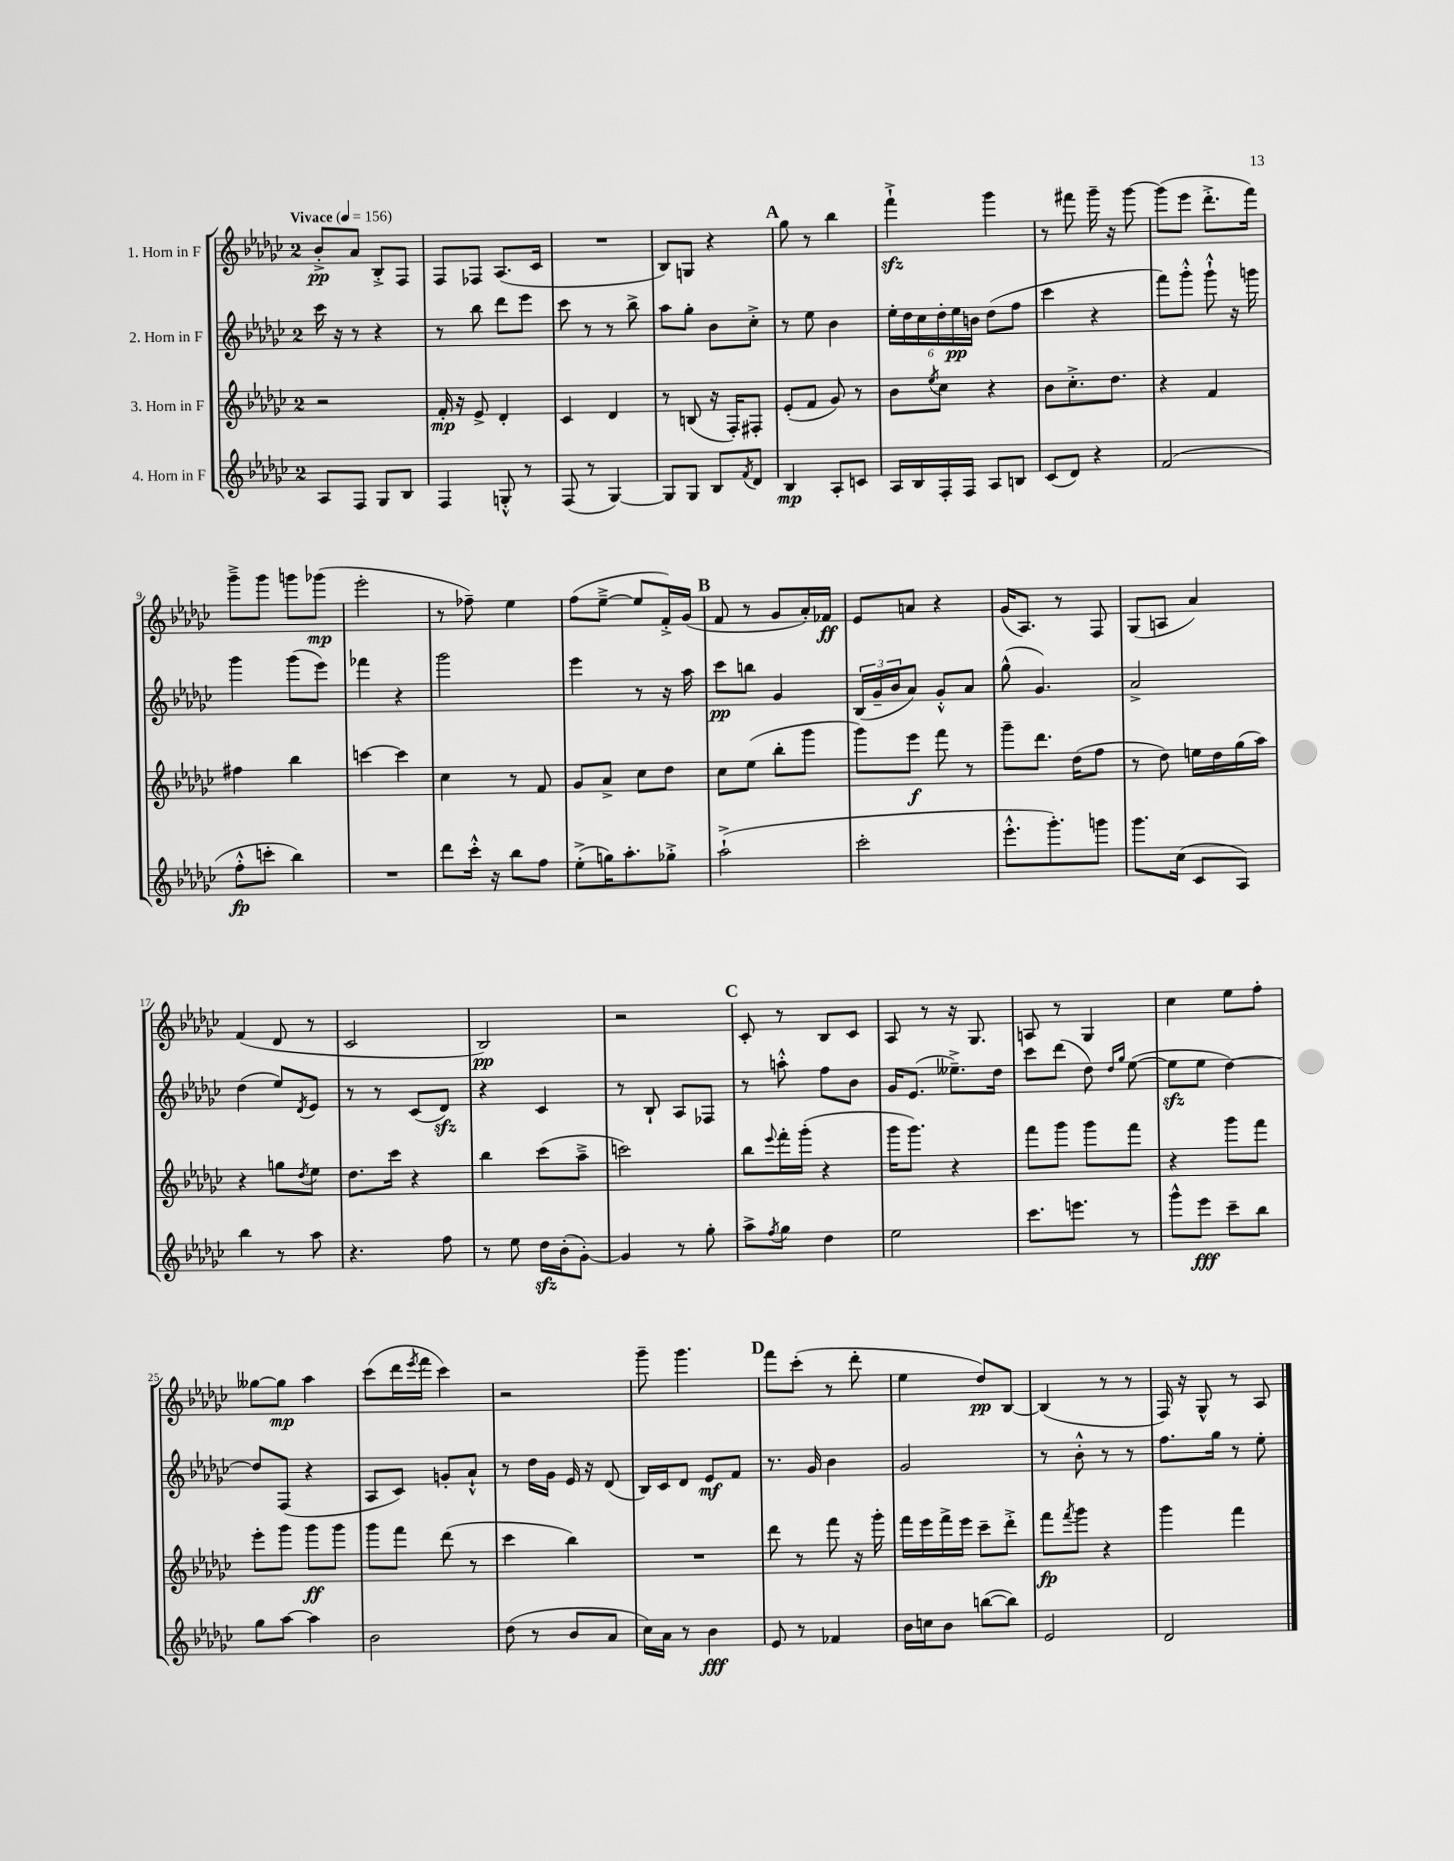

**kern	**dynam	**kern	**dynam	**kern	**dynam	**kern	**dynam
*part4	*part4	*part3	*part3	*part2	*part2	*part1	*part1
*staff4	*staff4	*staff3	*staff3	*staff2	*staff2	*staff1	*staff1
*I"4. Horn in F	*	*I"3. Horn in F	*	*I"2. Horn in F	*	*I"1. Horn in F	*
*clefG2	*	*clefG2	*	*clefG2	*	*clefG2	*
*k[b-e-a-d-g-c-]	*	*k[b-e-a-d-g-c-]	*	*k[b-e-a-d-g-c-]	*	*k[b-e-a-d-g-c-]	*
*M2/4	*	*M2/4	*	*M2/4	*	*M2/4	*
*MM156	*	*MM156	*	*MM156	*	*MM156	*
=1	=1	=1	=1	=1	=1	=1	=1
!	!	!	!	!	!	!LO:TX:a:B:t=Vivace	!
8A-/L	.	2r	.	16ccc-\	.	8b-'^/L	pp
.	.	.	.	16r	.	.	.
8F/J	.	.	.	8r	.	8a-/J	.
8G-/L	.	.	.	4r	.	8B-'^/L	.
8B-/J	.	.	.	.	.	8F/J	.
=2	=2	=2	=2	=2	=2	=2	=2
4F/	.	16f'/	mp	8r	.	8F/L	.
.	.	16r	.	.	.	.	.
.	.	8e-^/	.	8bb-\	.	8F-X/J	.
8Gn'^^/	.	4d-'/	.	8ddd-\L	.	(8.A-/L	.
8r	.	.	.	8eee-\J	.	.	.
.	.	.	.	.	.	16c-/Jk	.
=3	=3	=3	=3	=3	=3	=3	=3
(8F/	.	4c-/	.	8ccc-\	.	2r	.
8r	.	.	.	8r	.	.	.
[4G-/)	.	4d-/	.	8r	.	.	.
.	.	.	.	8bb-^\	.	.	.
=4	=4	=4	=4	=4	=4	=4	=4
8G-/L]	.	8r	.	8aa-\L	.	8B-/L)	.
8G-/J	.	(8Bn/	.	8gg-'\J	.	8Gn/J	.
8B-/L	.	16r	.	8b-\L	.	4r	.
.	.	16F'/KL)	.	.	.	.	.
8qf/	.	.	.	.	.	.	.
8d-/J	.	8F#X'/J	.	8cc-'^\J	.	.	.
!!LO:REH:place=s1:t=A
=5	=5	=5	=5	=5	=5	=5	=5
4B-/	mp	(8e-'/L	.	8r	.	8gg-\	.
.	.	8f/J	.	8ee-\	.	8r	.
8A-'/L	.	8g-/)	.	4b-\	.	4bb-\	.
8cn/J	.	8r	.	.	.	.	.
=6	=6	=6	=6	=6	=6	=6	=6
16A-/LL	.	8b-\L	.	24ee-'\LL	.	4fffzz`^\	.
.	.	.	.	24dd-\	.	.	.
16B-/	.	.	.	.	.	.	.
.	.	.	.	24cc-\	.	.	.
.	.	8qee-/	.	.	.	.	.
16F'/	.	8cc-\J	.	24dd-'\	.	.	.
.	.	.	.	24ee-\	pp	.	.
16F/JJ	.	.	.	.	.	.	.
.	.	.	.	24bn\JJ	.	.	.
8A-/L	.	4r	.	(8dd-\L	.	4ggg-\	.
8Bn/J	.	.	.	8ff\J	.	.	.
=7	=7	=7	=7	=7	=7	=7	=7
(8c-/L	.	8b-\L	.	4ccc-\	.	8r	.
8d-/J)	.	8.cc-'^\	.	.	.	8fff#X\	.
4r	.	.	.	4r	.	16ggg-~\	.
.	.	8.dd-\J	.	.	.	16r	.
.	.	.	.	.	.	[8ggg-\	.
=8	=8	=8	=8	=8	=8	=8	=8
(2f/	.	4r	.	8fff\L)	.	(8ggg-\L]	.
.	.	.	.	8ggg-'^^\J	.	8eee-\J	.
.	.	4f/	.	8ggg-`^^\	.	8.ddd-'^\L	.
.	.	.	.	16r	.	.	.
.	.	.	.	16gggn\	.	16fff\Jk)	.
!!LO:LB:g=z
=9	=9	=9	=9	=9	=9	=9	=9
8ff'^^\L	fp	4ff#X\	.	4ggg-\	.	8ggg-~^\L	.
8cccn'\J	.	.	.	.	.	8ggg-\J	.
4bb-\)	.	4bb-\	.	(8ggg-\L	.	8gggn\L	.
.	.	.	.	8eee-\J)	.	(8ggg-X\J	mp
=10	=10	=10	=10	=10	=10	=10	=10
2r	.	[4cccn\	.	4fff-X\	.	2eee-'\	.
.	.	4ccc\]	.	4r	.	.	.
=11	=11	=11	=11	=11	=11	=11	=11
8ddd-\L	.	4cc-\	.	2ggg-\	.	8r	.
16ccc-'^^\Jk	.	.	.	.	.	8ff-X~\)	.
16r	.	.	.	.	.	.	.
8bb-\L	.	8r	.	.	.	4ee-\	.
8ff\J	.	8f/	.	.	.	.	.
=12	=12	=12	=12	=12	=12	=12	=12
(8ee-'^\L	.	8g-/L	.	4eee-\	.	(8ff\L	.
16ggn\K)	.	8a-^/J	.	.	.	[8ee-~^\J	.
8.aa-'\	.	.	.	.	.	.	.
.	.	8cc-\L	.	8r	.	8ee-/L]	.
8gg-X'^\J	.	8dd-\J	.	16r	.	16f'^/L)	.
.	.	.	.	16aa-\	.	(16g-/JJ	.
!!LO:REH:place=s1:t=B
=13	=13	=13	=13	=13	=13	=13	=13
(2aa-`^\	.	8cc-\L	.	8ccc-\L	pp	8f/	.
.	.	(8ee-\J	.	8bbn\J	.	8r	.
.	.	8bb-'\L	.	4g-/	.	8g-/L	.
.	.	8ggg-\J	.	.	.	16a-'/L)	.
.	.	.	.	.	.	16f-X/JJ	ff
=14	=14	=14	=14	=14	=14	=14	=14
2ccc-'\	.	8ggg-\L)	.	(24B-/LL	.	8e-/L	.
.	.	.	.	24g-~/	.	.	.
.	.	.	.	24b-/J	.	.	.
.	.	8eee-\J	f	8a-/J)	.	8an/J	.
.	.	8fff\	.	8g-'^^/L	.	4r	.
.	.	8r	.	8a-/J	.	.	.
=15	=15	=15	=15	=15	=15	=15	=15
8.eee-'^^\L	.	8ggg-~\L	.	(8gg-^^\	.	(16g-/KL	.
.	.	.	.	.	.	8.A-/J)	.
.	.	8.ddd-\J	.	4.g-/)	.	.	.
8.ggg-'\)	.	.	.	.	.	.	.
.	.	.	.	.	.	8r	.
.	.	(16dd-\KL	.	.	.	.	.
8gggn\J	.	8ff\J	.	.	.	8F/	.
=16	=16	=16	=16	=16	=16	=16	=16
8.ggg-\L	.	8r	.	2a-^/	.	(8G-/L	.
.	.	8dd-\)	.	.	.	8An/J	.
(16cc-\Jk	.	.	.	.	.	.	.
8c-/L	.	16een\LL	.	.	.	4a-/)	.
.	.	16dd-\	.	.	.	.	.
8A-/J)	.	(16gg-\	.	.	.	.	.
.	.	16aa-\JJ)	.	.	.	.	.
!!LO:LB:g=z
=17	=17	=17	=17	=17	=17	=17	=17
4bb-\	.	4r	.	(4dd-\	.	(4f/	.
8r	.	8ggn\L	.	8ee-/L)	.	8d-/	.
.	.	8qdd-/	.	8qd-/	.	.	.
8aa-\	.	8ee-\J	.	8e-/J	.	8r	.
=18	=18	=18	=18	=18	=18	=18	=18
4.r	.	8.dd-\L	.	8r	.	2c-/	.
.	.	.	.	8r	.	.	.
.	.	16ccc-\Jk	.	.	.	.	.
.	.	4r	.	(8c-/L	.	.	.
8ff\	.	.	.	8d-zz/J)	.	.	.
=19	=19	=19	=19	=19	=19	=19	=19
8r	.	4bb-\	.	4r	.	2B-/)	pp
8ee-\	.	.	.	.	.	.	.
16dd-zz\LL	.	(8ccc-\L	.	4c-/	.	.	.
(16b-'\J	.	.	.	.	.	.	.
[8g-'\J)	.	8aa-~^\J	.	.	.	.	.
=20	=20	=20	=20	=20	=20	=20	=20
4g-/]	.	2cccn\)	.	8r	.	2r	.
.	.	.	.	8B-`/	.	.	.
8r	.	.	.	8A-/L	.	.	.
8gg-'\	.	.	.	8F-X/J	.	.	.
!!LO:REH:place=s1:t=C
=21	=21	=21	=21	=21	=21	=21	=21
8aa-^\L	.	8bb-\L	.	8r	.	8c-'/	.
8qff/	.	8qqeee-/	.	.	.	.	.
8gg-\J	.	16fff'\L	.	8aan'^^\	.	8r	.
.	.	(16ggg-'\JJ	.	.	.	.	.
4dd-\	.	4r	.	8ff\L	.	8B-/L	.
.	.	.	.	8b-\J	.	8c-/J	.
=22	=22	=22	=22	=22	=22	=22	=22
2ee-\	.	16ggg-\KL	.	16g-/KL	.	8A-/	.
.	.	8.ggg-\J)	.	(8.e-/J	.	.	.
.	.	.	.	.	.	8r	.
.	.	4r	.	8.ee--X~^\L)	.	16r	.
.	.	.	.	.	.	8.G-/	.
.	.	.	.	16dd-\Jk	.	.	.
=23	=23	=23	=23	=23	=23	=23	=23
8.ccc-\L	.	8fff\L	.	8ccc-\L	.	8An/	.
.	.	8ggg-\J	.	(8ddd-\J	.	8r	.
8.eeen\J	.	.	.	.	.	.	.
.	.	8ggg-\L	.	8dd-\)	.	4G-/	.
.	.	.	.	16qqdd-/LL	.	.	.
.	.	.	.	16qqgg-/JJ	.	.	.
8r	.	8fff\J	.	([8ee-\	.	.	.
=24	=24	=24	=24	=24	=24	=24	=24
8ggg-^^\L	.	4r	.	8ee-zz\L]	.	4cc-\	.
8eee-\J	fff	.	.	8ee-\J	.	.	.
8ccc-~\L	.	8ggg-\L	.	[4dd-\)	.	8ee-\L	.
8bb-\J	.	8fff\J	.	.	.	8ff'\J	.
!!LO:LB:g=z
=25	=25	=25	=25	=25	=25	=25	=25
8gg-\L	.	8eee-'\L	.	8dd-/L]	.	[8gg--X\L	.
[8aa-\J	.	8ggg-\J	.	(8F/J	.	8gg--\J]	mp
4aa-\]	.	8ggg-\L	ff	4r	.	4aa-\	.
.	.	8ggg-\J	.	.	.	.	.
=26	=26	=26	=26	=26	=26	=26	=26
2b-\	.	8ggg-\L	.	8A-/L	.	(8ccc-\L	.
.	.	8fff\J	.	8c-/J)	.	16ddd-\L	.
.	.	.	.	.	.	8qeee-/	.
.	.	.	.	.	.	16fff\JJ	.
.	.	(8ddd-\	.	8gn'/L	.	4ccc-\)	.
.	.	8r	.	8a-`^^/J	.	.	.
=27	=27	=27	=27	=27	=27	=27	=27
(8dd-\	.	4ccc-\	.	8r	.	2r	.
8r	.	.	.	16dd-\LL	.	.	.
.	.	.	.	16g-\JJ	.	.	.
8b-/L	.	4bb-\)	.	16e-/	.	.	.
.	.	.	.	16r	.	.	.
8a-/J	.	.	.	(8d-/	.	.	.
=28	=28	=28	=28	=28	=28	=28	=28
16cc-\LL)	.	2r	.	16B-/LL)	.	8ggg-~\	.
16a-\JJ	.	.	.	16c-/J	.	.	.
8r	.	.	.	8d-/J	.	4.ggg-\	.
4b-\	fff	.	.	8e-/L	mf	.	.
.	.	.	.	8f/J	.	.	.
!!LO:REH:place=s1:t=D
=29	=29	=29	=29	=29	=29	=29	=29
8e-/	.	8ddd-\	.	8.r	.	8fff\L	.
8r	.	8r	.	.	.	(8ccc-'\J	.
.	.	.	.	16g-/	.	.	.
4f-X/	.	8fff\	.	4b-\	.	8r	.
.	.	16r	.	.	.	8ddd-'\	.
.	.	16ggg-'\	.	.	.	.	.
=30	=30	=30	=30	=30	=30	=30	=30
16b-\LL	.	16fff\LL	.	2g-/	.	4ee-\	.
16ccn\J	.	16eee-\	.	.	.	.	.
8b-\J	.	16fff^\	.	.	.	.	.
.	.	16eee-\JJ	.	.	.	.	.
([8bbn\L	.	8ccc-~\L	.	.	.	8dd-/L)	pp
8bb\J])	.	8ddd-'^\J	.	.	.	[8B-/J	.
=31	=31	=31	=31	=31	=31	=31	=31
2e-/	.	8fff\L	fp	8r	.	(4B-/]	.
.	.	8qfff/	.	.	.	.	.
.	.	8ggg-\J	.	8b-'^^\	.	.	.
.	.	4r	.	8r	.	8r	.
.	.	.	.	8r	.	8r	.
=32	=32	=32	=32	=32	=32	=32	=32
2d-/	.	4ggg-\	.	8.ff\L	.	16F/)	.
.	.	.	.	.	.	16r	.
.	.	.	.	.	.	8G-^^/	.
.	.	.	.	16gg-\Jk	.	.	.
.	.	4fff\	.	8r	.	8r	.
.	.	.	.	8ee-'\	.	8A-/	.
==	==	==	==	==	==	==	==
*-	*-	*-	*-	*-	*-	*-	*-
